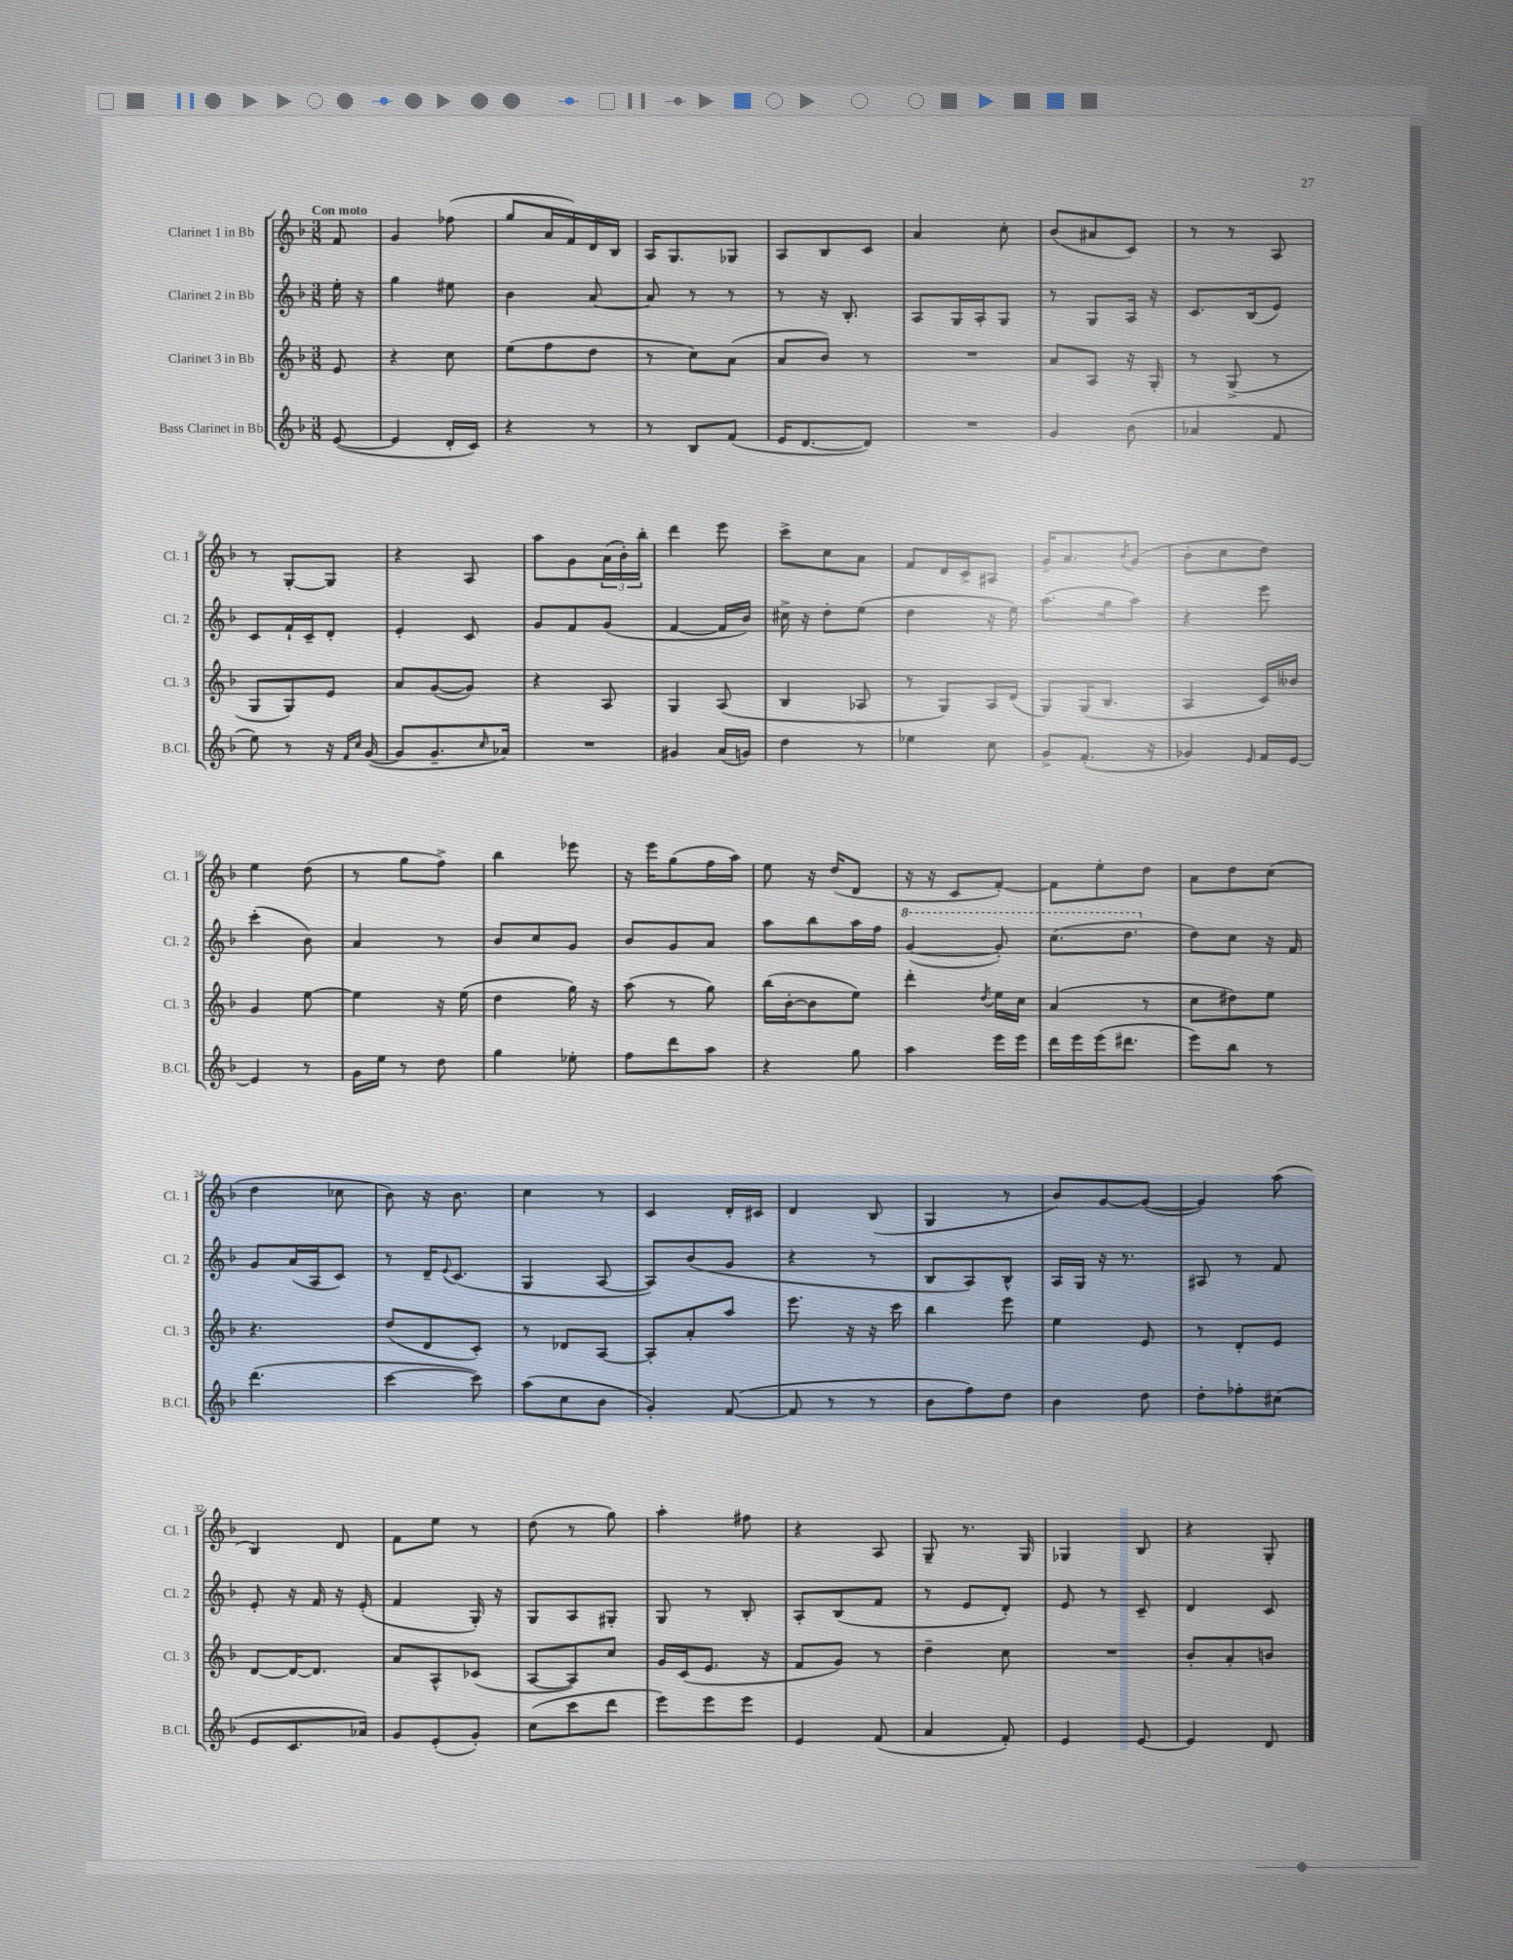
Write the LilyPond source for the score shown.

<<
\new StaffGroup <<
\new Staff = "s0" \with { instrumentName = "Clarinet 1 in Bb" shortInstrumentName = "Cl. 1" } {
    \clef treble \key f \major \numericTimeSignature \time 3/8 \partial 8 \tempo "Con moto"
    f'8 |
    g'4 fes''8( |
    g''8 a'16 f'16) d'16 bes16 |
    a16 g8. ges8 |
    a8 bes8 c'8 |
    a'4 c''8-. |
    bes'8( ais'8 c'8) |
    r8 r8 a8 |
    r8 g8~-. g8 |
    r4 a8 |
    a''8 g'8 \tuplet 3/2 { a'16( bes'16-.) bes''16-. } |
    d'''4 e'''8 |
    c'''8-> c''8 a'8 |
    f'8 d'16 c'16-> ais8 |
    g'16-- a'8. \acciaccatura { bes'8 } g'8( |
    bes'8-. c''8 d''8) |
    e''4 d''8( |
    r8 g''8 f''8->) |
    bes''4 ees'''8 |
    r16 e'''16 g''8( f''16 a''16) |
    e''8 r16 d''16( d'8 |
    r16 r16 c'8 f'8~-.) |
    f'8 e''8-. d''8 |
    a'8 d''8 c''8( |
    d''4 ces''8 |
    bes'8) r16 bes'8. |
    c''4 r8 |
    c'4 d'16-. cis'16 |
    d'4 bes8( |
    g4 r8 |
    bes'8) g'8~ g'8~( |
    g'4) a''8( |
    bes4) d'8 |
    f'8 e''8 r8 |
    d''8( r8 g''8) |
    a''4-. fis''8 |
    r4 a8 |
    g8-- r8. g16 |
    ges4 bes8 |
    r4 g8-. \bar "|." |
}
\new Staff = "s1" \with { instrumentName = "Clarinet 2 in Bb" shortInstrumentName = "Cl. 2" } {
    \clef treble \key f \major \numericTimeSignature \time 3/8 \partial 8
    e''16-. r16 |
    g''4 eis''8 |
    bes'4 a'8~ |
    a'8 r8 r8 |
    r8 r16 bes8.-. |
    a8 g16 a16-. g8 |
    r8 g8 a16 r16 |
    c'8. bes16( e'8) |
    c'8 f'16-! c'16-- d'8-. |
    e'4-. c'8 |
    g'8 f'8 g'8( |
    f'4~ f'16 bes'16) |
    cis''16-> r16 d''8-. e''8( |
    d''4 r16 e''16) |
    a''8.( g''16 a''8) |
    r4 e'''8 |
    c'''4-.( bes'8) |
    a'4 r8 |
    bes'8 c''8 g'8 |
    bes'8 g'8 a'8 |
    a''8 bes''8 a''16 f''16 |
    \ottava #1 g''4~( g''8-.) |
    c'''8.( d'''8. \ottava #0 |
    d''8) c''8 r16 f'16 |
    g'8 a'16( a16 c'8) |
    r8 d'16-- \appoggiatura { e'8 } c'8.( |
    g4 a8~ |
    a8) bes'8( g'8 |
    r4 r8 |
    bes8 a8) bes8-^ |
    a16 g16 r16 r8. |
    ais8 r8 f'8 |
    e'8-. r16 f'16 r16 e'16-.( |
    f'4 g16-.) r16 |
    g8 a8 gis8-. |
    g8 r8 bes8-. |
    a8-. bes8( f'8 |
    r8 e'8 d'8-.) |
    e'8 r8 c'8-- |
    d'4 c'8 \bar "|." |
}
\new Staff = "s2" \with { instrumentName = "Clarinet 3 in Bb" shortInstrumentName = "Cl. 3" } {
    \clef treble \key f \major \numericTimeSignature \time 3/8 \partial 8
    e'8 |
    r4 c''8 |
    e''8( f''8 d''8 |
    r8 c''8) a'8( |
    a'8 bes'8) r8 |
    R4. |
    a'8 a8 r16 g16-. |
    r8 g8->( r8 |
    g8 g8) e'8 |
    a'8 g'8~( g'8) |
    r4 a8 |
    g4 a8( |
    bes4 aes8 |
    r8 g8) a16 d'16( |
    g8) g16( bes8. |
    a4 c'16) beses'16 |
    g'4 e''8~ |
    e''4 r16 e''16( |
    d''4 g''16) r16 |
    a''8( r8 g''8) |
    bes''16( bes'16~-. bes'8 e''8) |
    d'''4-. \acciaccatura { d''8 } e''16 c''16 |
    a'4( r8 |
    c''8 dis''8) e''8 |
    r4. |
    d''8( d'8 c'8-.) |
    r8 des'8 a8~ |
    a8-. a'8-. a''8 |
    e'''8. r16 r16 c'''16 |
    bes''4 e'''8 |
    e''4 e'8 |
    r8 d'8-. e'8 |
    d'8~ d'16~ d'8. |
    a'8 a8-^ ces'8( |
    a8~ a8) c''8 |
    g'16 c'16( e'8. r16 |
    f'8 g'8) r8 |
    d''4-- c''8 |
    R4. |
    bes'8-. a'8-. b'8 \bar "|." |
}
\new Staff = "s3" \with { instrumentName = "Bass Clarinet in Bb" shortInstrumentName = "B.Cl." } {
    \clef treble \key f \major \numericTimeSignature \time 3/8 \partial 8
    e'8~( |
    e'4 d'16-. c'16) |
    r4 r8 |
    r8 bes8 f'8( |
    e'16 d'8.~ d'8) |
    R4. |
    g'4 bes'8( |
    aes'4 f'8 |
    e''8) r8 r16 \grace { f'16 c''16 } g'16~( |
    g'8 g'8.-- \grace { c''16 } aes'16) |
    R4. |
    gis'4 a'16( g'16) |
    d''4 r8 |
    ees''4 c''8 |
    g'8-> f'8.-.( r16 |
    ges'4) \grace { e'16 } f'16 e'16~ |
    e'4 r8 |
    g'16 e''16 r8 d''8 |
    g''4 ees''8-. |
    f''8 d'''8 a''8 |
    r4 g''8 |
    a''4 e'''16 e'''16 |
    d'''16 e'''16 e'''16( dis'''8. |
    e'''8) bes''8 r8 |
    d'''4.( |
    c'''4~ c'''8) |
    a''8( c''8 bes'8 |
    g'4-.) f'8~( |
    f'8 r8 r8 |
    bes'8 f''8) d''8 |
    bes'4 d''8 |
    d''8-. fes''8-. cis''8( |
    e'8 c'8. aes'16) |
    g'8 e'8-.( g'8-.) |
    c''8( c'''8 d'''8 |
    e'''8) e'''8 e'''8 |
    e'4 f'8( |
    a'4 f'8-.) |
    e'4 e'8~ |
    e'4 d'8 \bar "|." |
}
>>
>>
